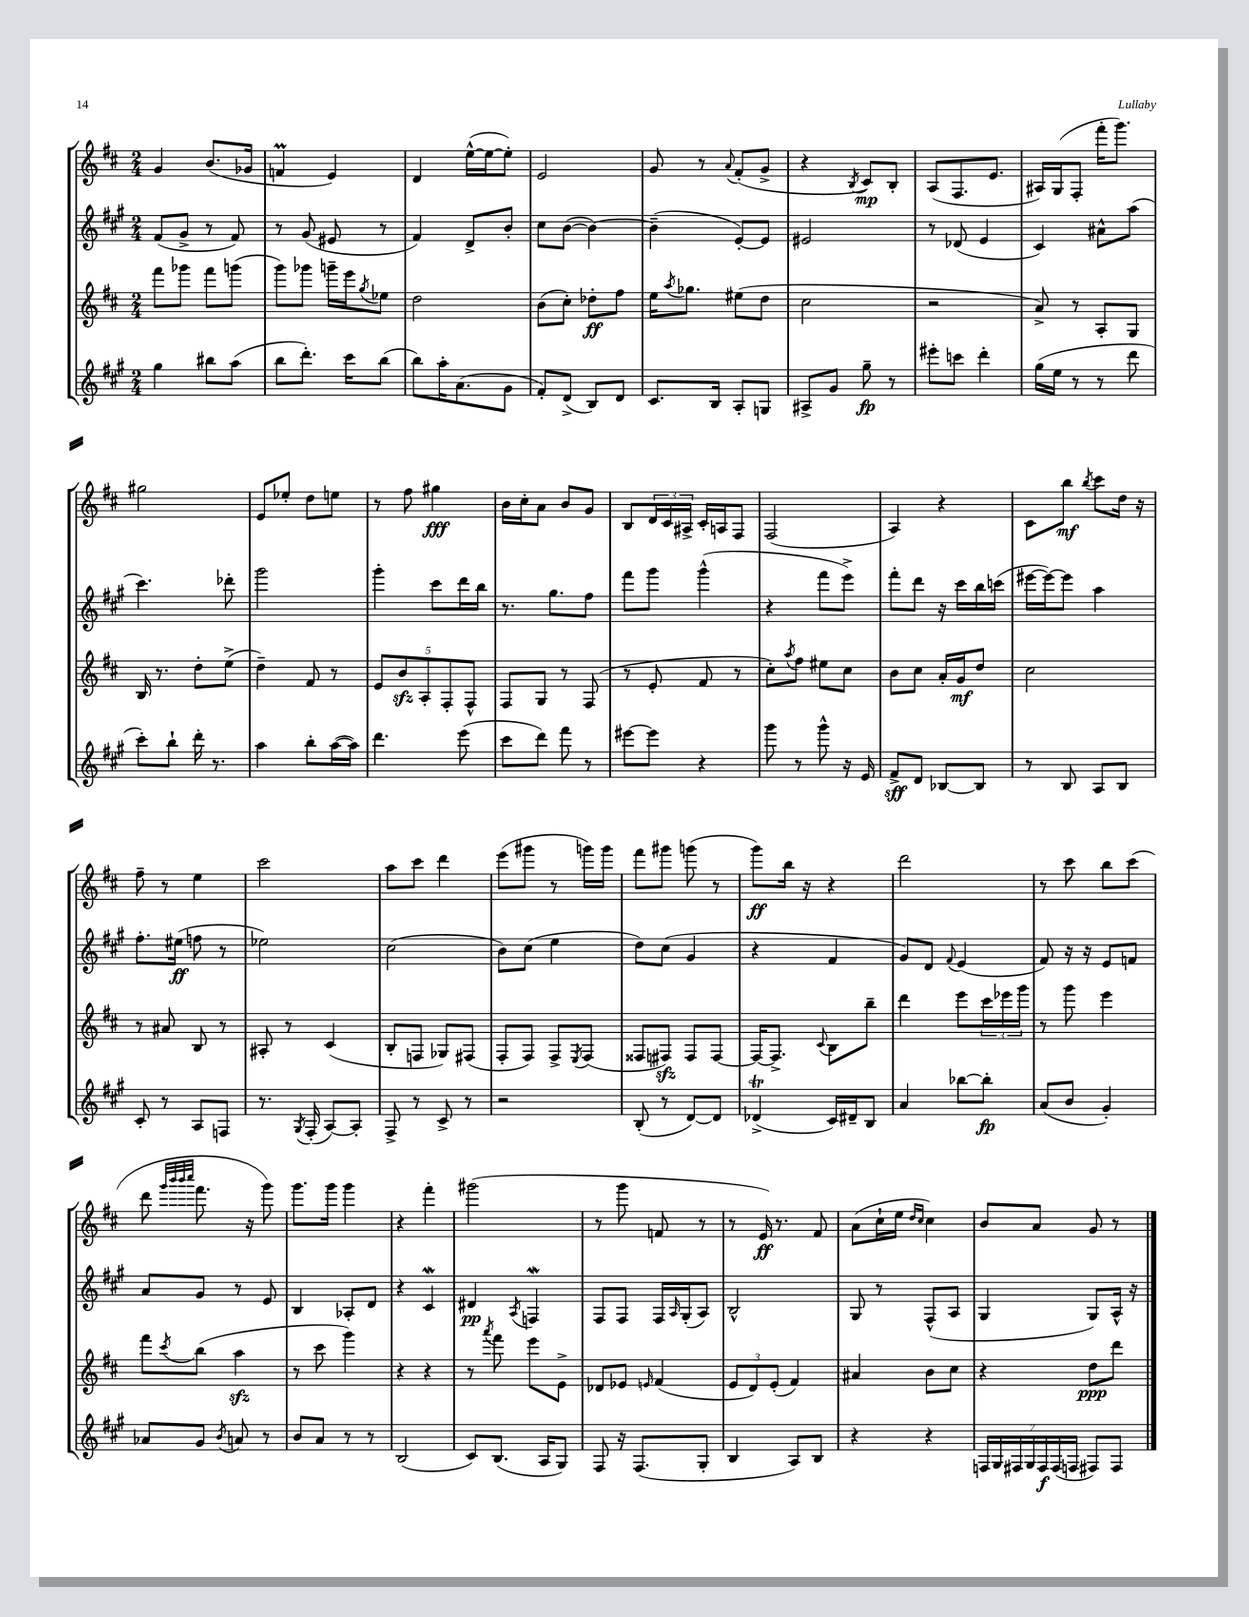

**kern	**dynam	**kern	**dynam	**kern	**dynam	**kern	**dynam
*part4	*part4	*part3	*part3	*part2	*part2	*part1	*part1
*staff4	*staff4	*staff3	*staff3	*staff2	*staff2	*staff1	*staff1
*clefG2	*	*clefG2	*	*clefG2	*	*clefG2	*
*k[f#c#g#]	*	*k[f#c#]	*	*k[f#c#g#]	*	*k[f#c#]	*
*M2/4	*	*M2/4	*	*M2/4	*	*M2/4	*
=2	=2	=2	=2	=2	=2	=2	=2
4gg#\	.	8fff#\L	.	(8f#/L	.	4g/	.
.	.	8ggg-X\J	.	8g#^/J	.	.	.
8bb#X\L	.	8fff#\L	.	8r	.	(8.b/L	.
(8aa\J	.	(8gggn\J	.	8f#/)	.	.	.
.	.	.	.	.	.	16g-X/Jk	.
=3	=3	=3	=3	=3	=3	=3	=3
8bb\L	.	8ggg\L)	.	8r	.	4fnM/	.
8.ddd'\J)	.	8ggg-X\J	.	(8g#/	.	.	.
.	.	16gggn~\LL	.	8e#X/	.	4e/)	.
16ccc#\KL	.	16eee\J	.	.	.	.	.
.	.	8qgg/	.	.	.	.	.
(8bb\J	.	8ee-X\J	.	8r	.	.	.
=4	=4	=4	=4	=4	=4	=4	=4
8bb\L)	.	2dd\	.	4f#/)	.	4d/	.
16aa'\K	.	.	.	.	.	.	.
(8.a\	.	.	.	.	.	.	.
.	.	.	.	8d^/L	.	([16ee^^\LL	.
.	.	.	.	.	.	16ee\J_	.
8g#\J	.	.	.	8b'/J	.	8ee'\J])	.
=5	=5	=5	=5	=5	=5	=5	=5
8f#'/L)	.	(8b\L	.	8cc#\L	.	2e/	.
(8d^/J	.	8cc#'\J)	.	([8b\J	.	.	.
8B/L)	.	8dd-X'\L	ff	4b\_)	.	.	.
8d/J	.	8ff#\J	.	.	.	.	.
=6	=6	=6	=6	=6	=6	=6	=6
8.c#/L	.	16ee\KL	.	(4b~\]	.	8g/	.
.	.	8qaa/	.	.	.	.	.
.	.	8.gg-X\J	.	.	.	.	.
.	.	.	.	.	.	8r	.
16B/Jk	.	.	.	.	.	.	.
.	.	.	.	.	.	8qqa/	.
8A'/L	.	(8ee#X\L	.	[8e'/L)	.	(8f#'/L	.
8Gn/J	.	8dd\J	.	8e/J]	.	8g^/J	.
=7	=7	=7	=7	=7	=7	=7	=7
8A#X^/L	.	2cc#\	.	2e#X/	.	4r	.
8g#/J	.	.	.	.	.	.	.
.	.	.	.	.	.	8qB/	.
8gg#~\	fp	.	.	.	.	8c#/L)	mp
8r	.	.	.	.	.	8B'/J	.
=8	=8	=8	=8	=8	=8	=8	=8
8eee#X'\L	.	2r	.	8r	.	(8A/L	.
8cccn\J	.	.	.	(8d-X/	.	8.F#/	.
4ddd'\	.	.	.	4e/	.	.	.
.	.	.	.	.	.	8.e/J	.
=9	=9	=9	=9	=9	=9	=9	=9
(16gg#\LL	.	8a^/)	.	4c#/)	.	16A#X/LL)	.
16ee\JJ	.	.	.	.	.	(16G/J	.
8r	.	8r	.	.	.	8F#'/J	.
8r	.	8A'/L	.	8a#X^^\L	.	16fff#'\KL	.
.	.	.	.	.	.	8.ggg\J)	.
8ddd\	.	8G/J	.	(8aa\J	.	.	.
!!LO:LB:g=z
=10	=10	=10	=10	=10	=10	=10	=10
8ccc#'\L)	.	16B/	.	4.ccc#\)	.	2gg#X\	.
.	.	8.r	.	.	.	.	.
8bb`\J	.	.	.	.	.	.	.
16ddd'\	.	8dd'\L	.	.	.	.	.
8.r	.	.	.	.	.	.	.
.	.	(8ee^\J	.	8ddd-X'\	.	.	.
=11	=11	=11	=11	=11	=11	=11	=11
4aa\	.	4dd~\)	.	2ggg#\	.	8e/L	.
.	.	.	.	.	.	8ee-X'/J	.
8bb'\L	.	8f#/	.	.	.	8dd\L	.
([16aa\L	.	8r	.	.	.	8een\J	.
16aa\JJ])	.	.	.	.	.	.	.
=12	=12	=12	=12	=12	=12	=12	=12
4.ddd\	.	10e/L	.	4ggg#'\	.	8r	.
.	.	10bzz/	.	.	.	.	.
.	.	.	.	.	.	8ff#\	.
.	.	10A'/	.	.	.	.	.
.	.	.	.	8ccc#\L	.	4gg#X\	fff
.	.	10F#'/	.	.	.	.	.
(8eee\	.	.	.	16ddd\L	.	.	.
.	.	10F#^^/J	.	.	.	.	.
.	.	.	.	16bb\JJ	.	.	.
=13	=13	=13	=13	=13	=13	=13	=13
8ccc#\L	.	8F#/L	.	8.r	.	16b\LL	.
.	.	.	.	.	.	16cc#'\J	.
8ddd\J)	.	8G/J	.	.	.	8a\J	.
.	.	.	.	8.gg#\L	.	.	.
8fff#\	.	8r	.	.	.	8b/L	.
8r	.	(8F#/	.	8ff#\J	.	8g/J	.
=14	=14	=14	=14	=14	=14	=14	=14
[8eee#X\L	.	8r	.	8fff#\L	.	8B/L	.
8eee#\J]	.	8e'/	.	8ggg#\J	.	24d/L	.
.	.	.	.	.	.	24c#/	.
.	.	.	.	.	.	24A#X^/JJ	.
4r	.	8f#/	.	(4ggg#^^\	.	16c#'/LL	.
.	.	.	.	.	.	16An/J	.
.	.	8r	.	.	.	8F#/J	.
=15	=15	=15	=15	=15	=15	=15	=15
8ggg#\	.	8cc#'\L)	.	4r	.	(2F#/	.
.	.	8qaa/	.	.	.	.	.
8r	.	8ff#\J	.	.	.	.	.
8ggg#^^\	.	8ee#X\L	.	8fff#\L	.	.	.
16r	.	8cc#\J	.	8eee^\J)	.	.	.
16e/	.	.	.	.	.	.	.
=16	=16	=16	=16	=16	=16	=16	=16
8f#^/L	sff	8b\L	.	8fff#'\L	.	4A/)	.
8d/J	.	8cc#\J	.	8ddd\J	.	.	.
[8B-X/L	.	16a'/LL	.	16r	.	4r	.
.	.	16g/J	mf	16ccc#\LL	.	.	.
8B-/J]	.	8dd/J	.	16bb\	.	.	.
.	.	.	.	(16cccn\JJ	.	.	.
=17	=17	=17	=17	=17	=17	=17	=17
8r	.	2cc#\	.	[16eee#X\LL	.	8c#\L	.
.	.	.	.	16eee#\J_)	.	.	.
8B/	.	.	.	8eee#\J]	.	8bb\J	mf
.	.	.	.	.	.	8qbb/	.
8A/L	.	.	.	4aa\	.	8ccc#\L	.
8B/J	.	.	.	.	.	16dd\Jk	.
.	.	.	.	.	.	16r	.
!!LO:LB:g=z
=18	=18	=18	=18	=18	=18	=18	=18
8c#'/	.	8r	.	8.ff#'\L	.	8ff#~\	.
8r	.	8a#X/	.	.	.	8r	.
.	.	.	.	(16ee#X\Jk	ff	.	.
8A/L	.	8B/	.	8ffn\	.	4ee\	.
8Fn/J	.	8r	.	8r	.	.	.
=19	=19	=19	=19	=19	=19	=19	=19
8.r	.	8A#X'/	.	2ee-X\)	.	2ccc#\	.
.	.	8r	.	.	.	.	.
8qG#/	.	.	.	.	.	.	.
(16F#'/	.	.	.	.	.	.	.
[8A/L)	.	(4c#/	.	.	.	.	.
8A'/J]	.	.	.	.	.	.	.
=20	=20	=20	=20	=20	=20	=20	=20
8F#^/	.	8B'/L	.	(2cc#\	.	8aa\L	.
8r	.	8Fn/J	.	.	.	8ccc#\J	.
8c#^/	.	8G-X/L)	.	.	.	4ddd\	.
8r	.	(8F#X/J	.	.	.	.	.
=21	=21	=21	=21	=21	=21	=21	=21
2r	.	8F#'/L	.	8b\L)	.	(8eee\L	.
.	.	8F#/J)	.	(8cc#\J	.	8ggg#X\J	.
.	.	8F#^/L	.	4ee\	.	8r	.
.	.	8qE/	.	.	.	.	.
.	.	(8F#/J	.	.	.	16gggn\LL)	.
.	.	.	.	.	.	16ggg\JJ	.
=22	=22	=22	=22	=22	=22	=22	=22
(8B'/	.	8F##X/L	.	8dd\L)	.	8fff#\L	.
8r	.	8F#Xzz/J)	.	(8cc#\J	.	8ggg#X\J	.
[8d/L)	.	8F#/L	.	4g#/	.	(8gggn\	.
8d/J]	.	[8F#/J	.	.	.	8r	.
=23	=23	=23	=23	=23	=23	=23	=23
(4d-XT^/	.	16F#/KL_	.	4r	.	8ggg\L)	ff
.	.	8.F#^/J]	.	.	.	.	.
.	.	.	.	.	.	16bb\Jk	.
.	.	.	.	.	.	16r	.
.	.	8qqc#/	.	.	.	.	.
16c#/LL)	.	8B\L	.	4f#/	.	4r	.
16d#X~/J	.	.	.	.	.	.	.
8B/J	.	8bb~\J	.	.	.	.	.
=24	=24	=24	=24	=24	=24	=24	=24
4a/	.	4ddd\	.	8g#/L)	.	2ddd\	.
.	.	.	.	8d/J	.	.	.
.	.	.	.	8qqf#/	.	.	.
[8bb-X\L	.	8eee\L	.	(4e/	.	.	.
8bb-'\J]	fp	24ccc#\L	.	.	.	.	.
.	.	24eee-X\	.	.	.	.	.
.	.	24ggg\JJ	.	.	.	.	.
=25	=25	=25	=25	=25	=25	=25	=25
(8a/L	.	8r	.	8f#/)	.	8r	.
8b/J	.	8ggg\	.	16r	.	8ccc#\	.
.	.	.	.	16r	.	.	.
4g#'/)	.	4eee\	.	8e/L	.	8bb\L	.
.	.	.	.	8fn/J	.	(8ccc#\J	.
!!LO:LB:g=z
=26	=26	=26	=26	=26	=26	=26	=26
8a-X/L	.	8fff#\L	.	8a/L	.	8ddd\	.
.	.	.	.	.	.	32qqggg/LLL	.
.	.	.	.	.	.	32qqbbb/	.
.	.	.	.	.	.	32qqbbb/	.
.	.	8qccc#/	.	.	.	32qqcccc#/JJJ	.
8g#/J	.	(8bb\J	.	8g#/J	.	8.fff#\	.
8qb/	.	.	.	.	.	.	.
8an/	.	4aazz\	.	8r	.	.	.
.	.	.	.	.	.	16r	.
8r	.	.	.	8e/	.	8ggg\)	.
=27	=27	=27	=27	=27	=27	=27	=27
8b/L	.	8r	.	4B/	.	8.ggg\L	.
8a/J	.	8ccc#\	.	.	.	.	.
.	.	.	.	.	.	16ggg\Jk	.
8r	.	4ggg\)	.	8A-X'/L	.	4ggg\	.
8r	.	.	.	8d/J	.	.	.
=28	=28	=28	=28	=28	=28	=28	=28
(2B/	.	4r	.	4r	.	4r	.
.	.	4r	.	4c#W/	.	4fff#'\	.
=29	=29	=29	=29	=29	=29	=29	=29
8c#/L)	.	8r	.	4d#X/	pp	(2ggg#X\	.
.	.	8qaaa/	.	.	.	.	.
(8.B/J	.	8fff#\	.	.	.	.	.
.	.	.	.	8qA/	.	.	.
.	.	8eee\L	.	4Fnw/	.	.	.
16A/KL	.	.	.	.	.	.	.
8G#/J)	.	8e^\J	.	.	.	.	.
=30	=30	=30	=30	=30	=30	=30	=30
8F#/	.	8d-X/L	.	8F#/L	.	8r	.
16r	.	8e-X/J	.	8F#/J	.	8ggg\	.
(8.F#/L	.	.	.	.	.	.	.
.	.	16qqen/	.	.	.	.	.
.	.	(4f#/	.	16F#/LL	.	8fn/	.
.	.	.	.	16qqA/	.	.	.
.	.	.	.	(16G#'/J	.	.	.
8G#'/J	.	.	.	8A/J)	.	8r	.
=31	=31	=31	=31	=31	=31	=31	=31
4B/	.	12e/L	.	2B^^/	.	8r	.
.	.	12d/)	.	.	.	.	.
.	.	.	.	.	.	16e/)	ff
.	.	(12e'/J	.	.	.	.	.
.	.	.	.	.	.	8.r	.
8A/L)	.	4f#/)	.	.	.	.	.
8B/J	.	.	.	.	.	8f#/	.
=32	=32	=32	=32	=32	=32	=32	=32
4r	.	4a#X/	.	8G#/	.	(8a\L	.
.	.	.	.	8r	.	16cc#`\L	.
.	.	.	.	.	.	16ee\JJ	.
.	.	.	.	.	.	16qqdd/LL	.
.	.	.	.	.	.	16qqcc#/JJ	.
4r	.	8b\L	.	(8F#^^/L	.	4cc#\)	.
.	.	8cc#\J	.	8A/J	.	.	.
=33	=33	=33	=33	=33	=33	=33	=33
28Fn/LL	.	4r	.	4G#/	.	8b/L	.
28G#/	.	.	.	.	.	.	.
28F#X/	.	.	.	.	.	.	.
28G#/	.	.	.	.	.	.	.
.	.	.	.	.	.	8a/J	.
28F#/	f	.	.	.	.	.	.
(28F#/	.	.	.	.	.	.	.
28Fn/JJ	.	.	.	.	.	.	.
8F#X/L)	.	8dd\L	ppp	8G#/L)	.	8g/	.
8F#/J	.	8ddd\J	.	16A^^/Jk	.	8r	.
.	.	.	.	16r	.	.	.
==	==	==	==	==	==	==	==
*-	*-	*-	*-	*-	*-	*-	*-
